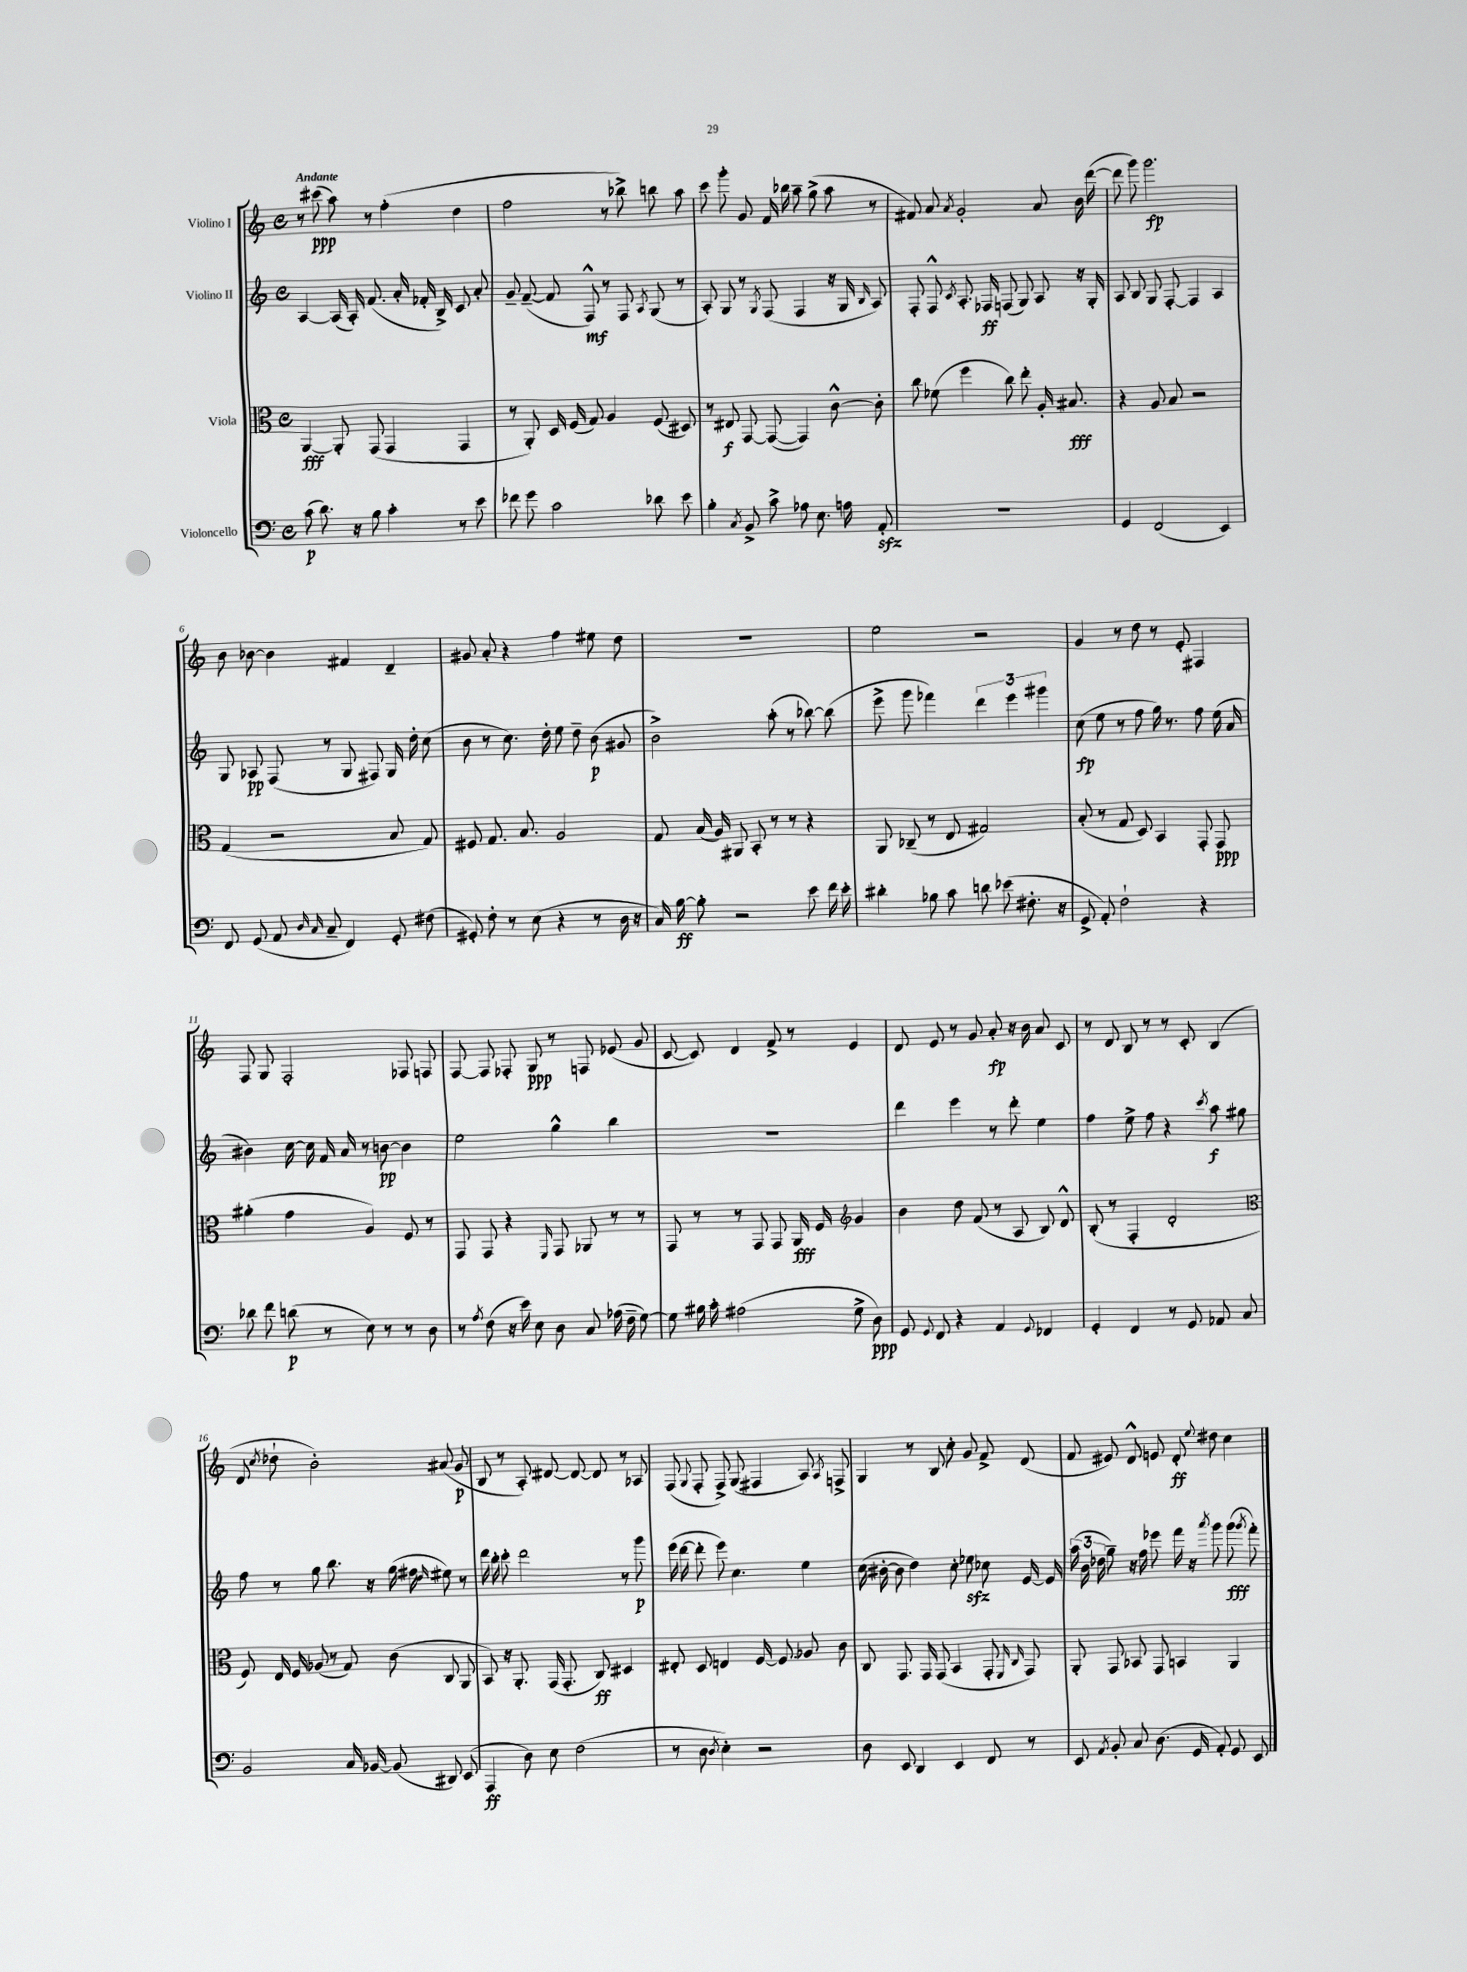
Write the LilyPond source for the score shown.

<<
\new StaffGroup <<
\new Staff = "s0" \with { instrumentName = "Violino I" } {
    \clef treble \key c \major \defaultTimeSignature \time 4/4 \tempo "Andante"
    \autoBeamOff r8 cis'''8\ppp( a''8) r8 f''4-.( d''4 |
    f''2 r8 bes''8->) b''8 a''8 |
    c'''8 g'''8-. g'8 f'16 bes''16 a''8-- g''8->( a''8 r8 |
    fis'8) a'8 \acciaccatura { a'8 } g'2-. a'8 b'16 d'''16~( |
    d'''8 g'''8) g'''2.\fp |
    b'8 bes'8~ bes'4 fis'4 d'4-- |
    gis'8 a'8-. r4 f''4 eis''8 d''8 |
    R1 |
    e''2 r2 |
    g'4 r8 d''8 r8 e'8-. fis4 |
    f8 g8 f2-. fes8 f8 |
    f8~ f8 fes8-. g8\ppp r8 f8 ees'8( g'8 |
    c'8~ c'8) d'4 f'8-> r8 e'4 |
    d'8 e'8 r8 g'8 a'8-.\fp r16 b'16 a'8 c'8 |
    r8 d'8 b8 r8 r8 c'8-. b4( |
    d'8 \acciaccatura { c''8 } des''8-! b'2-.) ais'8( g'8\p |
    b8 r8 a8-.) dis'8~ dis'8~ dis'8 r8 aes8 |
    f8( \appoggiatura { g8 } f8-. f8->) g8( fis4 a8) \acciaccatura { a8 } f8-> |
    g4 r8 b8 c''8-. g'8 f'8-> d'8( |
    f'8 eis'8) d'8-^ e'8 d'8-.\ff \appoggiatura { e''8 } dis''8 c''4 \bar "|." |
}
\new Staff = "s1" \with { instrumentName = "Violino II" } {
    \clef treble \key c \major \defaultTimeSignature \time 4/4
    \autoBeamOff a4~ a16( a16-.) f'8.( a'16-. fes'16-. b16->) c'8 a'8-. |
    g'8-- f'8~--( f'8 f8-^\mf) r8 f8 \acciaccatura { a8 } g8( r8 |
    a8-.) g8 r8 \acciaccatura { g8 } f8( f4 r16 g16 \grace { b16 } a8) |
    f8-. f8-^ \acciaccatura { c'8 } a8.-. fes16\ff f8( g8) a8 r16 g16-. |
    a8 b8 g8 f8~-. f4 a4 |
    g8 aes8\pp f8( r8 g8 fis8) g16 d''16-. c''8( |
    b'8 r8 c''8.) d''16-. e''8 d''8-- b'8\p( gis'8 |
    b'2->) a''8-.( r8 bes''8~) bes''8( |
    e'''8-> g'''8 fes'''4) \tuplet 3/2 { d'''4 e'''4 gis'''4 } |
    c''8\fp( e''8 r8 f''8 g''16) r8. f''8 e''16( a'16 |
    bis'4) c''16~ c''16 f'16 a'16 r8 b'8~\pp b'4 |
    e''2 g''4-^ b''4 |
    R1 |
    d'''4 e'''4 r8 d'''8-. e''4 |
    f''4 e''8-> f''8 r4 \acciaccatura { c'''8 } a''8\f gis''8 |
    f''8 r8 g''8 b''8. r16 g''16( fis''16 \grace { d''16 } eis''8) r8 |
    d'''16 b''16-. c'''8-. d'''2 r8 g'''8\p |
    e'''16( d'''16~ d'''8-. e'''8) c''4. e''4 |
    c''16( bis'16~-. bis'8 d''4) c''8-. ees''8\sfz ces''8 e'16~ e'16 |
    \tuplet 3/2 { a''16( b'16 des''16 } g''8--) r16 f''16 ees'''8 f'''16 r16 \acciaccatura { a'''8 } g'''8 g'''8\fff( \acciaccatura { g'''8 } f'''8-.) \bar "|." |
}
\new Staff = "s2" \with { instrumentName = "Viola" } {
    \clef alto \key c \major \defaultTimeSignature \time 4/4
    \autoBeamOff a,4~\fff a,8-. g,8( g,4 g,4 |
    r8 a,8-.) d16 f16( g8) a4 f8( dis8) |
    r8 eis8\f g,8~ g,8~( g,4) c'8~-^ c'8-. |
    c''8 fes'8( f''4 c''8) e''8-. a16-. bis8.\fff |
    r4 a8 b8 r2 |
    g4( r2 b8 g8) |
    fis8 g8. b8. a2 |
    g8 b16( a16) ais,8 b,8-. r8 r8 r4 |
    a,8 ces8--( r8 e8 gis2) |
    b8-.( r8 g8 d8) b,4 g,8-. g,8\ppp |
    ais'4-.( g'4 a4) f8 r8 |
    g,8 g,8 r4 \grace { f,16 } g,8 aes,8 r8 r8 |
    g,8 r8 r8 g,8 g,8 a,16\fff f16 \clef treble g'4 |
    b'4 d''8 f'8( r8 a8 b8) d'8-^ |
    b8-.( r8 f4-. d'2-. |
    \clef alto f8) e16 f16 aes8( r8 g8) c'8( c8 a,8 |
    b,8) r16 a,8.-. g,16( g,8.-. c8\ff) dis4 |
    eis8-. d8 e4 f16~ f8. aes8 c'8 |
    c8 g,8. g,16 g,8( b,4 g,8-. \grace { f,16 c16 } g,8) |
    a,8-. g,8 bes,8 g,8 b,4 a,4 \bar "|." |
}
\new Staff = "s3" \with { instrumentName = "Violoncello" } {
    \clef bass \key c \major \defaultTimeSignature \time 4/4
    \autoBeamOff c'8\p( d'8.) r16 b8 c'4-. r8 e'8 |
    fes'8 g'8 c'2 des'8 e'8 |
    b4-. \acciaccatura { c8 } b,8-> c'8-> aes8 e8. a16 a,8-.\sfz |
    R1 |
    g,4 f,2( e,4) |
    f,8 g,8( a,8 \grace { d16 c16 } c8-- f,4) g,8-. fis8( |
    gis,8-.) f8-. r8 e8( r4 r8 d16 r16 |
    c16) b16~\ff b8-. r2 e'8 f'16 e'16-. |
    dis'4-. bes8 c'8 d'8 ees'8( fis8.-. r16 |
    g,8-> a,8-.) f2-! r4 |
    des'8 f'8 d'8\p( r8 e8) r8 r8 d8 |
    r8 \acciaccatura { a8 } f8( r16 e'16) e8 d8 c8 aes16( f16-- g8~) |
    g8 bis16 c'16-. ais2( g8-> d8\ppp) |
    g,8 \appoggiatura { g,8 } f,8 r4 a,4 \appoggiatura { g,8 } fes,4 |
    g,4-. f,4 r8 g,8 aes,8 c8 |
    b,2 c16 bes,16~ bes,8( dis,8) e,8( |
    a,,4\ff d8) e8 f2( |
    r8 d8 \acciaccatura { d8 } e4-.) r2 |
    d8 e,8 d,4 e,4 f,8 r8 |
    e,8 \acciaccatura { a,8 } b,8-. c8 d8.( g,16 a,8-.) g,8 e,8 \bar "|." |
}
>>
>>
